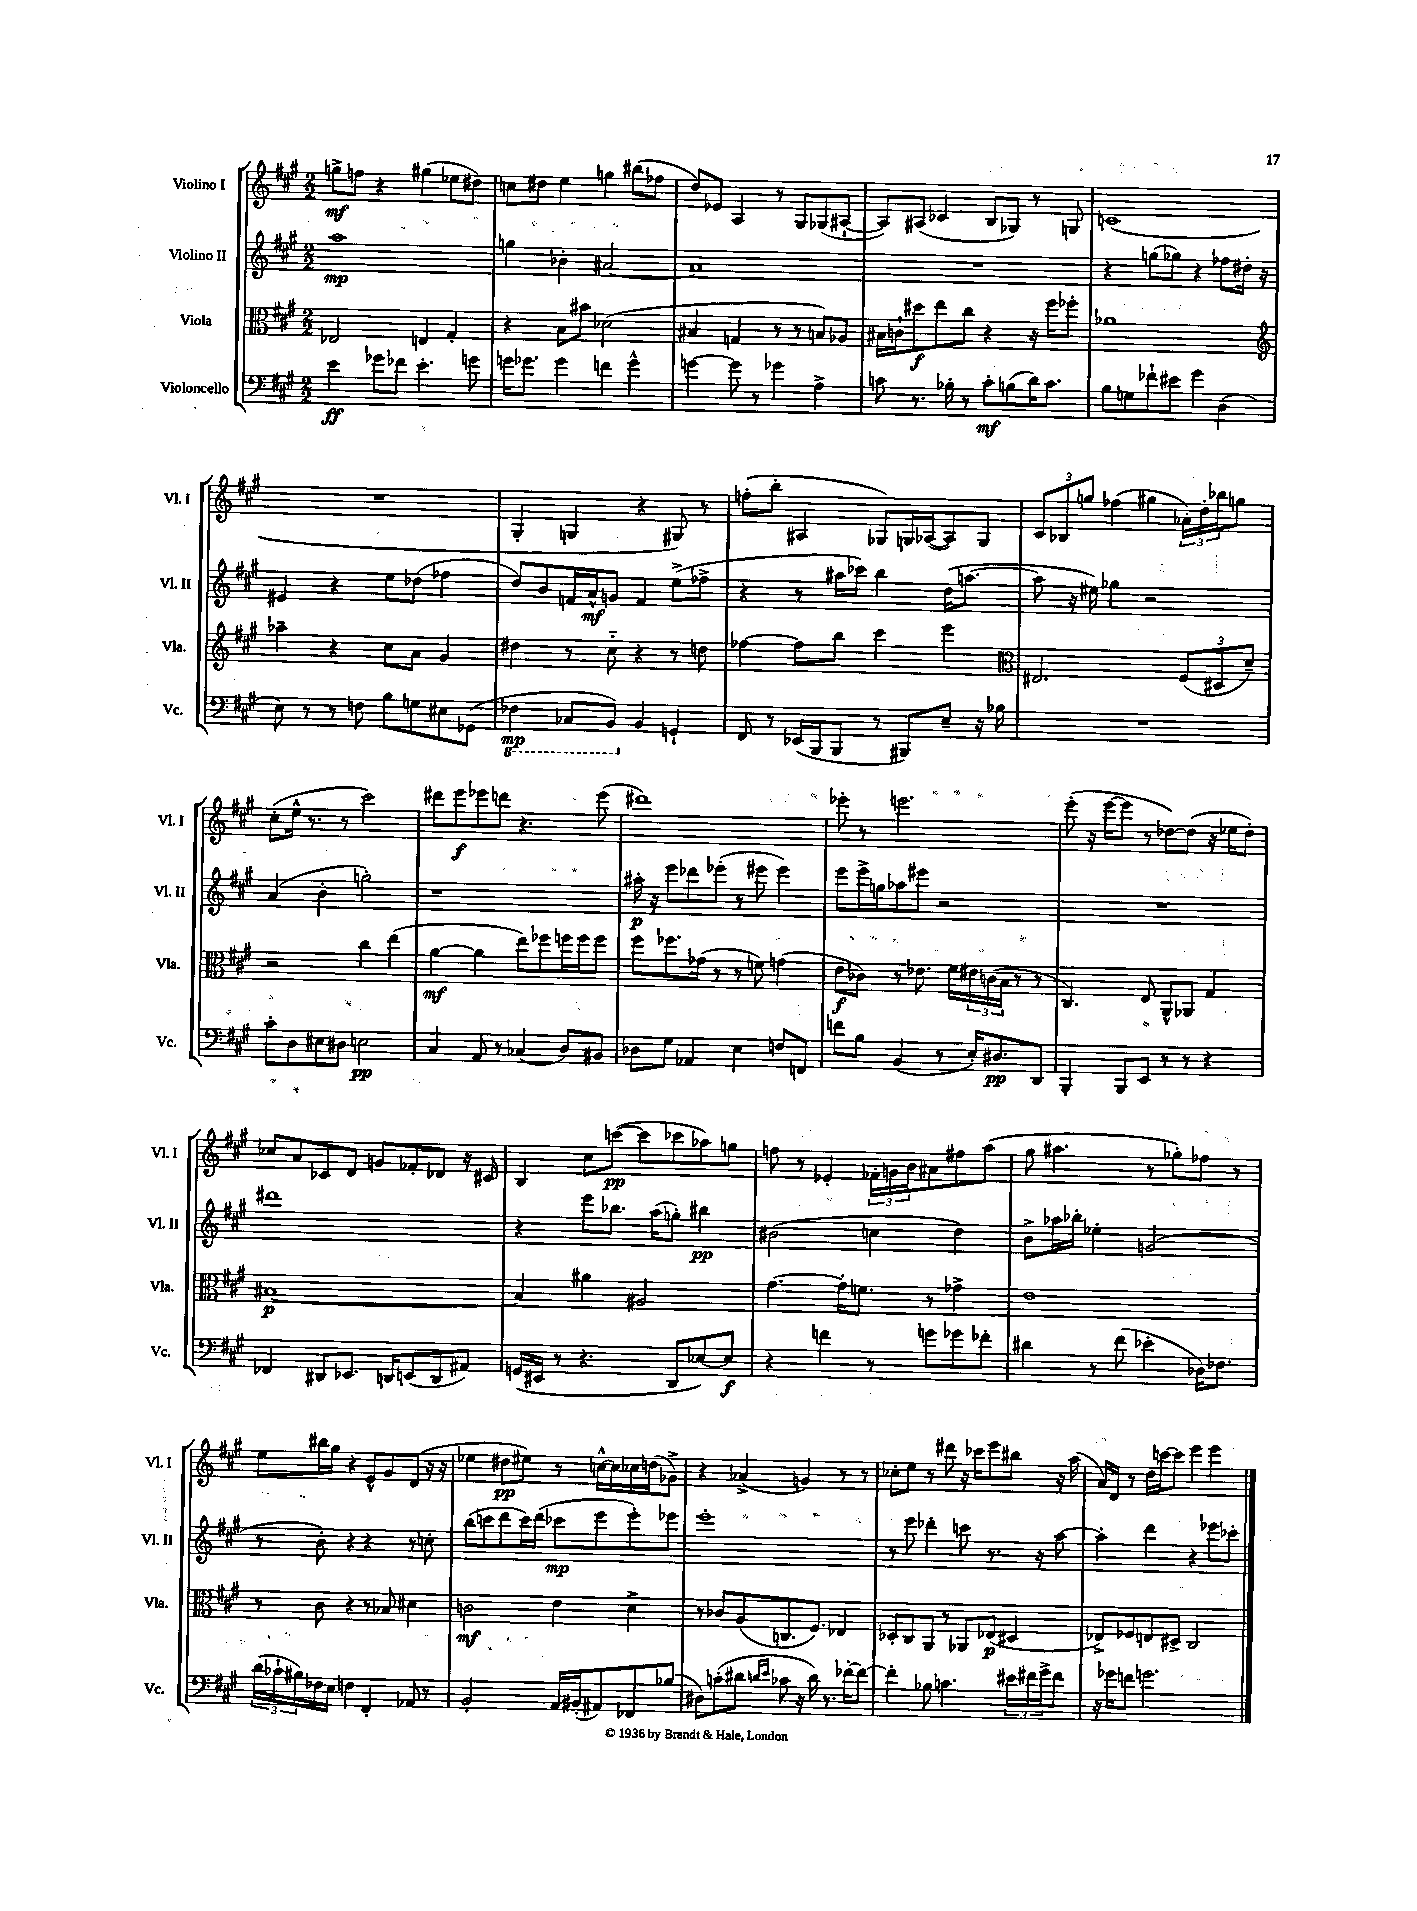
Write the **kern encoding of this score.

**kern	**kern	**kern	**kern
*staff4	*staff3	*staff2	*staff1
*clefF4	*clefC3	*clefG2	*clefG2
*k[f#c#g#]	*k[f#c#g#]	*k[f#c#g#]	*k[f#c#g#]
*M2/2	*M2/2	*M2/2	*M2/2
4e\	2E-/	1aa	8gg^\L
.	.	.	8ff\J
8g-\L	.	.	4r
8f-\J	.	.	.
4.e'\	4E/	.	(4gg#\
.	4G#'/	.	8ee-\L
8g\	.	.	8dd#\J)
=	=	=	=
16g\LK	4r	4gg\	8cc\L
8.g-\J	.	.	.
.	.	.	8dd#\J
4g-\	8B\L	4b-'\	4ee\
.	8b#\J	.	.
4f\	(2d-\	[2a#/	4gg\
4g-^^\	.	.	(8bb#\L
.	.	.	8ff-\J
=	=	=	=
[4g\	4B#/	1a#]	8dd/L)
.	.	.	8e-/J
8g\]	4G/	.	4A/
8r	.	.	.
4g-\	8r	.	8r
.	8r	.	8G#/L
4A^\	8B/L)	.	(8G-/
.	8A-/J	.	[8A#`/J
=	=	=	=
8c\	16B#\LL	1r	8A#/]L)
.	16c`\J	.	.
8.r	8dd#\	.	(8A#/J
.	8ee\	.	4c-/
16B-'\	.	.	.
8r	8cc#\J	.	.
8c'\L	4r	.	8B/L
(8B\	.	.	8G-/J)
16d\K)	16r	.	8r
8.c\J	16ff#\LK	.	.
.	8ff-'\J	.	8G/
=	=	=	=
8B\L	1a-	4r	(1c
8G\	.	.	.
8f-`\	.	(8gg\L	.
8e#\J	.	8gg-\J)	.
4g#\	.	4r	.
(4D\	.	8ff-\L	.
.	.	16dd#'\Jk	.
.	.	16r	.
=	=	=	=
*	*clefG2	*	*
8E\)	4aa-~\	4e#/	1r
8r	.	.	.
8r	4r	4r	.
8F\	.	.	.
8B\L	8cc#\L	8ee\L	.
8G\	8a\J	(8dd-\J	.
8E#\	4g#/	4ff-\	.
(8GG-\J	.	.	.
=	=	=	=
4FF-\	4dd#\	8dd/L)	4G#'/
.	.	8b/	.
8CC-/L	8r	16f/L	4G/
.	.	16a^^/J	.
8BBB/J)	8cc#'~\	8g/J	.
4BB/	4r	4f/	4r
4GG`/	8r	(8ee^\L	8G#/)
.	8dd\	8ff-^\J	8r
=	=	=	=
8FF#/	[4ff-\	4r	(8ff'\L
8r	.	.	8bb'\J
(16EE-/LL	8ff-\]L	8r	4A#/
16BBB/J	.	.	.
8BBB/J	8bb\J	16aa#\LL	.
.	.	16ccc-\JJ)	.
8r	4ccc#\	4bb\	8G-/L)
8BBB#/L)	.	.	16G/L
.	.	.	([16A-/J
8E~/J	4eee\	(16dd\LK	8A-/])
.	.	[8.aa\J	.
16r	.	.	8G/J
16B-\	.	.	.
=	=	=	=
*	*clefC3	*	*
1r	2.E#/	8aa\]	12c#/L
.	.	.	12B-/
.	.	16r	.
.	.	.	12gg/J
.	.	16ee#\)	.
.	.	4gg-\	(4ff-\
.	.	2r	4gg#\
.	(12F#/L	.	24a-'\LL)
.	.	.	24dd'\
.	12D#/	.	24bb-\J
.	.	.	8gg\J
.	12d~/J)	.	.
=	=	=	=
8c#'\L	2r	(4a/	(8cc#'\L
8D\	.	.	16ee^^\Jk
.	.	.	8.r
8E#\	.	4b'\	.
8D#\J	.	.	8r
2E\	4cc#\	2gg'\)	2ccc#\)
.	(4ee\	.	.
=	=	=	=
4C#/	[4a\	1r	8ddd#\L
.	.	.	8eee\
8AA/	4a\]	.	8eee-\
8r	.	.	8ddd\J
(4C-/	8ee\L)	.	4.r
.	8ff-\	.	.
8D/L)	16ff\L	.	.
.	16ff\J	.	.
8BB#/J	8ff\J	.	(8eee-\
=	=	=	=
8D-\L	8ff#\L	16aa#'\	1ddd#)
.	.	16r	.
8G#\J	8.ff-\	8eee\L	.
4AA-/	.	8ddd-\	.
.	(16g-\Jk	.	.
.	8r	(8eee-'\J	.
4E\	8r	8r	.
.	8f\)	8eee#\	.
8F/L	(4g\	4eee#\)	.
8FF/J	.	.	.
=	=	=	=
8f\L	8e\L	8eee\L	8eee-'\
8B\J	8c-\J)	16eee^\L	8r
.	.	16gg\J	.
(4BB/	8r	8aa-\	2.eee\
.	8.e-\	8eee#\J	.
8r	.	2r	.
.	16f#\LL	.	.
16E'/LK)	24e#\	.	.
.	(24c\	.	.
8.D#/	.	.	.
.	24B\JJ	.	.
.	8r	.	.
8DD/J	8r	.	.
=	=	=	=
4BBB'/	4.C#/)	1r	(8eee'\
.	.	.	16r
.	.	.	[16eee\LK
8BBB/L	.	.	8eee\]J
8EE/J	8E/	.	8r
8r	8AA^^/L	.	[8dd-\L)
8r	8AA-/J	.	(8dd-\]J
4r	4G#/	.	16r
.	.	.	16ee-\LK
.	.	.	8dd-'\J)
=	=	=	=
4FF-/	[1B#	1ddd#	8cc-/L
.	.	.	8a/
8DD#/L	.	.	8c-/
8.EE-/J	.	.	8d/J
.	.	.	8g/L
16DD/LK	.	.	.
(8EE/	.	.	8f-'/
8DD/	.	.	8d-/J
8AA#/J)	.	.	16r
.	.	.	16c#/
=	=	=	=
(16GG/LL	4B#/]	4r	4B/
16EE#/JJ	.	.	.
8r	.	.	.
4.r	4a#\	8eee\L	8cc#\L
.	.	8.bb-\J	([8ccc\J
.	2A#/	.	8ccc\]L
.	.	(16aa\LK	.
8DD/L	.	8gg'\J)	8ccc-\
[8E-/)	.	4bb#\	8aa-\)
8E-/]J	.	.	8gg\J
=	=	=	=
4r	[4.g#\	(2b#\	8ff\
.	.	.	8r
4f\	.	.	4e-'/
.	16g#'\]LK	.	.
.	8.f\J	.	.
8r	.	4cc\	24f-'\LL
.	.	.	24g\
.	.	.	24b\J
8g\L	8r	.	8a#\
8g-\	4g-^\	4dd\)	8ff#\
8f-'\J	.	.	(8aa\J
=	=	=	=
4d#\	1e	8b^\L	8gg#\
.	.	16aa-\L	4.aa#\
.	.	16bb-'\JJ	.
8r	.	4ee-'\	.
(8f#\	.	.	.
4e-'\	.	(2g/	8r
.	.	.	8gg-'\L)
16D-\LK)	.	.	8ff-\J
8.F-\J	.	.	.
.	.	.	8r
=	=	=	=
(24d\LL	8r	8r	8ee\L
24c-`\	.	.	.
24B#\)	.	.	.
16F-\	8c#\	8b'\)	16bb#\L
16E\JJ	.	.	16gg#\JJ
4F\	4r	4r	4r
4FF#'/	8r	4r	8e^^/L
.	8B-/	.	8g#/
8AA-/	4d#\	8r	(8d/J
8r	.	8cc'\	16r
.	.	.	16r
=	=	=	=
2BB'/	2c\	(8bb\L	4ee-\
.	.	8ccc\	.
.	.	8ddd\	8dd#\L
.	.	16ccc\L)	8ee#\J)
.	.	(16ddd\JJ	.
16AA/LL	4e\	8ccc-\L	8r
(16BB#'/J	.	.	.
8AA#/)	.	8eee\	[16cc^^\LL
.	.	.	16cc\]
8FF-/	4d^\	8eee'\)	16cc-\
.	.	.	(16dd\J
(8B-/J	.	8eee-\J	8g-^\J)
=	=	=	=
8D#\L)	8r	1eee'	4r
(8c'\	8c-/L	.	.
8d#\J	(8A/	.	(4a-^/
16qqd/LL	.	.	.
16qqe/JJ	.	.	.
8c-\	8.C/	.	.
16r	.	.	4g/)
16d\)	8.F#/J)	.	.
8.r	.	.	.
.	4E-/	.	8r
[16f-'\LK	.	.	.
8f-\_J	.	.	8r
=	=	=	=
4f-'\]	8D-'/L	8r	8cc-'\L
.	8C#/	8eee\	8ee\J
8B-\	8AA/J	4ddd-'\	8r
4.c\	8r	.	8ddd#\
.	8AA-/L	8ccc\	16r
.	.	.	16ccc-\LK
.	(8E-/J	8.r	8eee\
24e#\LL	4D#/	.	8bb#\J
24f#\	.	.	.
.	.	16r	.
24g#^\J	.	.	.
8f#\J	.	[8aa\	16r
.	.	.	(16aa\
=	=	=	=
16r	8E-^/L)	4aa'\]	16a/LL)
16g-\LK	.	.	16d/JJ
8f\J	8F-/	.	8r
2.g\	8E/	4ddd\	16dd\LL
.	.	.	[16ccc\J
.	8D#^/J	.	8ccc\]J
.	2C#/	4r	4eee\
.	.	8eee-\L	4eee\
.	.	8ccc-'\J	.
==	==	==	==
*-	*-	*-	*-
